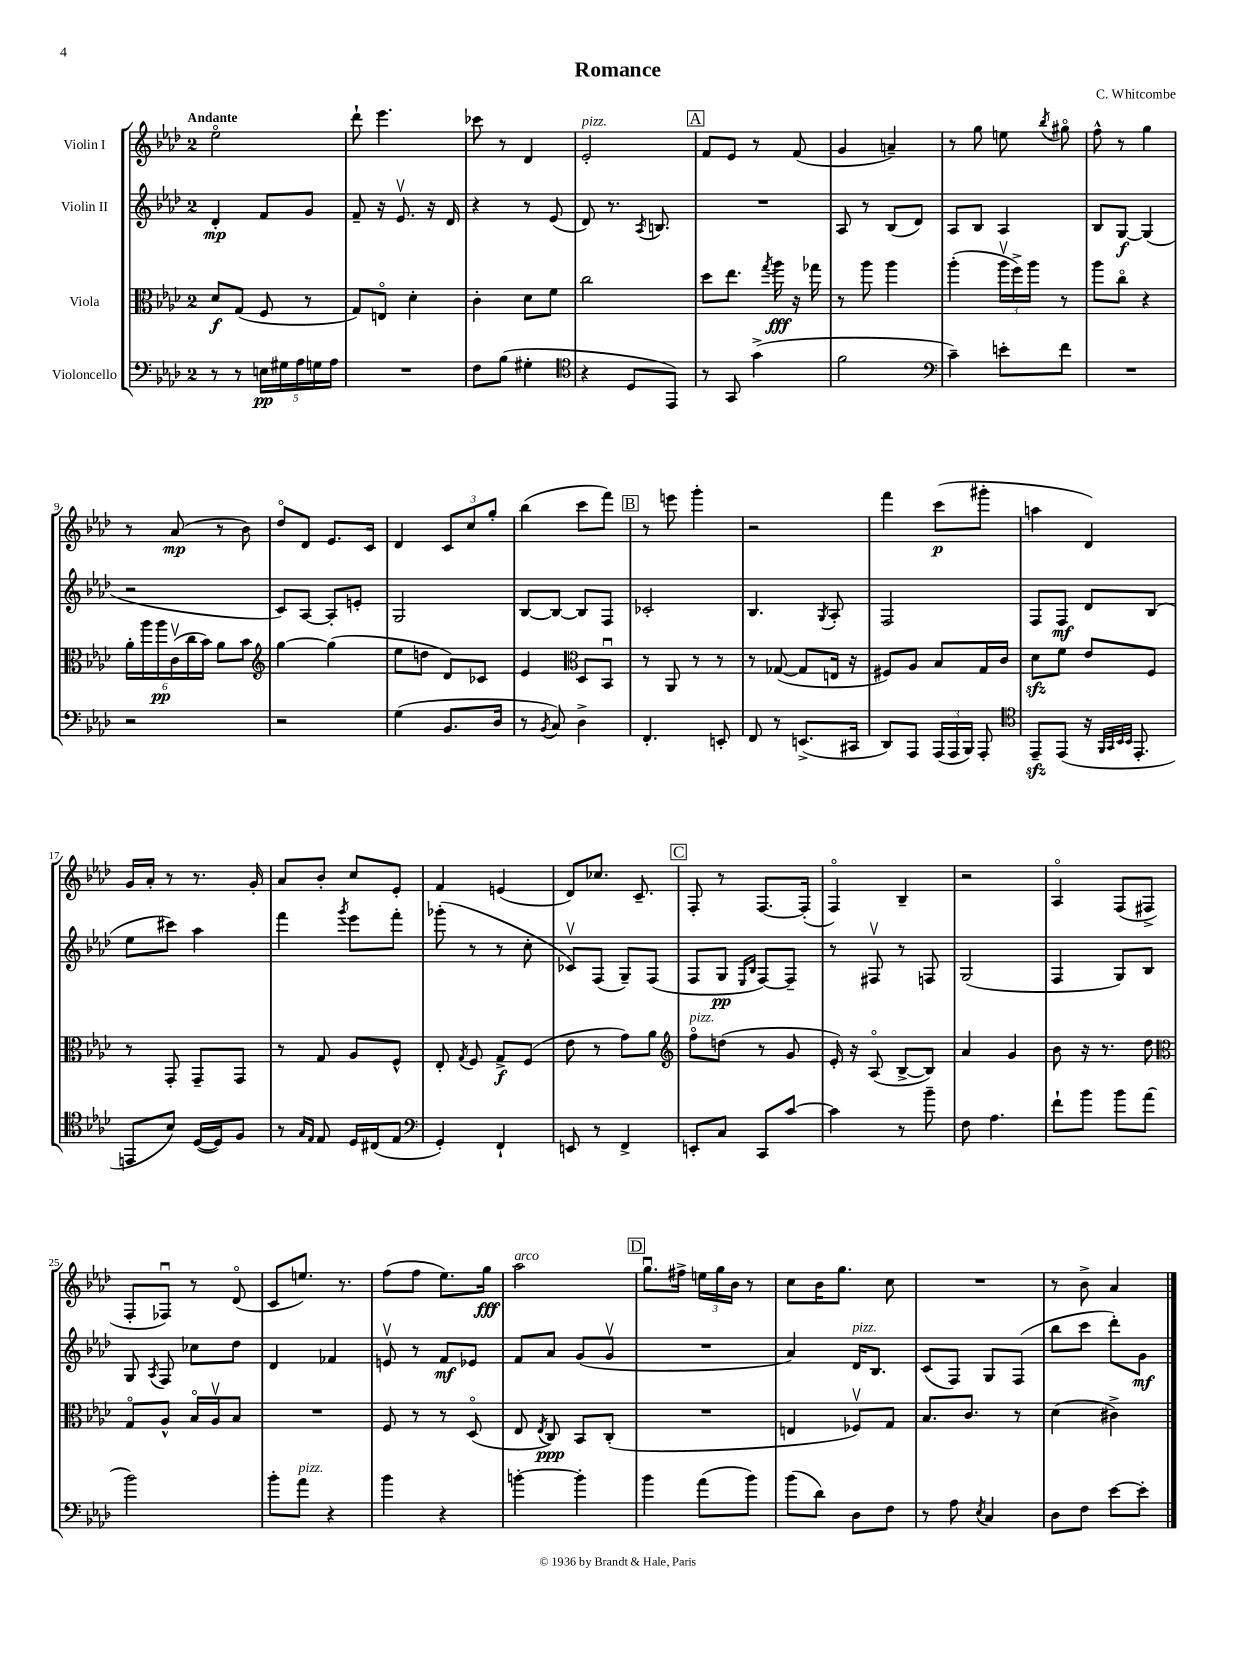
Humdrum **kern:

**kern	**dynam	**kern	**dynam	**kern	**dynam	**kern	**dynam
*part4	*part4	*part3	*part3	*part2	*part2	*part1	*part1
*staff4	*staff4	*staff3	*staff3	*staff2	*staff2	*staff1	*staff1
*I"Violoncello	*	*I"Viola	*	*I"Violin II	*	*I"Violin I	*
*clefF4	*	*clefC3	*	*clefG2	*	*clefG2	*
*k[b-e-a-d-]	*	*k[b-e-a-d-]	*	*k[b-e-a-d-]	*	*k[b-e-a-d-]	*
*M2/4	*	*M2/4	*	*M2/4	*	*M2/4	*
=1	=1	=1	=1	=1	=1	=1	=1
!	!	!	!	!	!	!LO:TX:a:B:t=Andante	!
8r	.	8d-/L	f	4d-'/	mp	2ee-\	.
8r	.	(8G/J	.	.	.	.	.
20En\LL	pp	8F/	.	8f/L	.	.	.
20G#X\	.	.	.	.	.	.	.
20A-\	.	.	.	.	.	.	.
.	.	8r	.	8g/J	.	.	.
20Gn\	.	.	.	.	.	.	.
20A-\JJ	.	.	.	.	.	.	.
=2	=2	=2	=2	=2	=2	=2	=2
2r	.	8G/L)	.	8f~/	.	8ddd-`\	.
.	.	8En/J	.	16r	.	4.eee-\	.
.	.	.	.	8.e-v/	.	.	.
.	.	4d-'\	.	.	.	.	.
.	.	.	.	16r	.	.	.
.	.	.	.	16d-/	.	.	.
=3	=3	=3	=3	=3	=3	=3	=3
8F\L	.	4c'\	.	4r	.	8ccc-X\	.
(8B-\J	.	.	.	.	.	8r	.
4G#X'\	.	8d-\L	.	8r	.	4d-/	.
.	.	8f\J	.	(8e-/	.	.	.
=4	=4	=4	=4	=4	=4	=4	=4
*clefC4	*	*	*	*	*	*	*
!	!	!	!	!	!	!LO:TX:a:i:t=pizz.	!
4r	.	2cc\	.	8d-/)	.	2e-'/	.
.	.	.	.	8.r	.	.	.
8D-/L	.	.	.	.	.	.	.
.	.	.	.	8qA-/	.	.	.
.	.	.	.	8.Bn/	.	.	.
8EE-/J)	.	.	.	.	.	.	.
!!LO:REH:place=s1:t=A
=5	=5	=5	=5	=5	=5	=5	=5
8r	.	8dd-\L	.	2r	.	8f/L	.
8GG/	.	8.ee-\J	.	.	.	8e-/J	.
(4g^\	.	.	.	.	.	8r	.
.	.	8qgg/	.	.	.	.	.
.	.	16aa-\	fff	.	.	.	.
.	.	16r	.	.	.	(8f/	.
.	.	16gg-X\	.	.	.	.	.
=6	=6	=6	=6	=6	=6	=6	=6
2f\	.	8r	.	8A-/	.	4g/	.
.	.	8aa-\	.	8r	.	.	.
.	.	4aa-\	.	(8B-/L	.	4an~/)	.
.	.	.	.	8d-/J)	.	.	.
=7	=7	=7	=7	=7	=7	=7	=7
*clefF4	*	*	*	*	*	*	*
4c~\)	.	(4aa-'\	.	8A-/L	.	8r	.
.	.	.	.	8B-/J	.	8gg\	.
8en'\L	.	24aa-v\LL	.	4A-/	.	8een\	.
.	.	24ff^\)	.	.	.	.	.
.	.	24aa-\JJ	.	.	.	.	.
.	.	.	.	.	.	8qbb-/	.
8f\J	.	8r	.	.	.	8gg#X\	.
=8	=8	=8	=8	=8	=8	=8	=8
2r	.	8aa-\L	.	8B-/L	.	8ff^^\	.
.	.	8cc\J	.	[8G/J	f	8r	.
.	.	4r	.	(4G/]	.	4gg\	.
!!LO:LB:g=z
=9	=9	=9	=9	=9	=9	=9	=9
2r	.	24a-'\LL	.	2r	.	8r	.
.	.	24aa-\	.	.	.	.	.
.	.	24aa-\	pp	.	.	.	.
.	.	(24cv\	.	.	.	(8a-/	mp
.	.	24cc\	.	.	.	.	.
.	.	24b-\JJ)	.	.	.	.	.
.	.	8a-\L	.	.	.	8r	.
.	.	8b-\J	.	.	.	8b-\)	.
=10	=10	=10	=10	=10	=10	=10	=10
*	*	*clefG2	*	*	*	*	*
2r	.	[4gg\	.	8c/L)	.	8dd-/L	.
.	.	.	.	[8A-/J	.	8d-/J	.
.	.	(4gg\]	.	8A-'/L]	.	8.e-/L	.
.	.	.	.	8en'/J	.	.	.
.	.	.	.	.	.	16c/Jk	.
=11	=11	=11	=11	=11	=11	=11	=11
(4G\	.	8ee-\L	.	2G/	.	4d-/	.
.	.	8ddn\J	.	.	.	.	.
8.BB-/L	.	8d-/L)	.	.	.	12c/L	.
.	.	.	.	.	.	12cc/	.
.	.	8c-X/J	.	.	.	.	.
.	.	.	.	.	.	12gg'/J	.
16D-/Jk	.	.	.	.	.	.	.
=12	=12	=12	=12	=12	=12	=12	=12
8r	.	4e-/	.	[8B-/L	.	(4bb-\	.
8qBB-/	.	.	.	.	.	.	.
8C/)	.	.	.	8B-/J_	.	.	.
*	*	*clefC3	*	*	*	*	*
4D-^\	.	8D-/L	.	8B-/L]	.	8ccc\L	.
.	.	8BB-u/J	.	8F/J	.	8fff\J)	.
!!LO:REH:place=s1:t=B
=13	=13	=13	=13	=13	=13	=13	=13
4.FF'/	.	8r	.	2c-X'/	.	8r	.
.	.	8AA-/	.	.	.	8eeen\	.
.	.	8r	.	.	.	4ggg'\	.
8EEn'/	.	8r	.	.	.	.	.
=14	=14	=14	=14	=14	=14	=14	=14
8FF/	.	8r	.	4.B-/	.	2r	.
8r	.	([8G-X/	.	.	.	.	.
(8.EEn^/L	.	8G-/L]	.	.	.	.	.
.	.	.	.	8qG/	.	.	.
.	.	16En/Jk	.	8A-'/	.	.	.
16CC#X/Jk	.	16r	.	.	.	.	.
=15	=15	=15	=15	=15	=15	=15	=15
8DD-/L)	.	8F#X/L)	.	2F/	.	4fff\	.
8AAA-/J	.	8A-/J	.	.	.	.	.
(24AAA-/LL	.	8B-/L	.	.	.	(8ccc\L	p
24AAA-/	.	.	.	.	.	.	.
24BBB-/JJ)	.	.	.	.	.	.	.
8AAA-'/	.	16G/L	.	.	.	8ggg#X'\J	.
.	.	16c/JJ	.	.	.	.	.
=16	=16	=16	=16	=16	=16	=16	=16
*clefC4	*	*	*	*	*	*	*
8EE-zz~/L	.	8d-zz\L	.	8F/L	.	4aan\	.
(8EE-/J	.	8f\J	.	8F/J	mf	.	.
16r	.	8e-/L	.	8d-/L	.	4d-/)	.
32qqFF/LLL	.	.	.	.	.	.	.
32qqGG/	.	.	.	.	.	.	.
32qqBB-/	.	.	.	.	.	.	.
32qqBB-/JJJ	.	.	.	.	.	.	.
8.EE-'/	.	.	.	.	.	.	.
.	.	8F/J	.	(8B-/J	.	.	.
!!LO:LB:g=z
=17	=17	=17	=17	=17	=17	=17	=17
8EEn/L	.	8r	.	8ee-\L	.	16g/LL	.
.	.	.	.	.	.	16a-'/JJ	.
8B-/J)	.	8GG'/	.	8ccc#X\J)	.	8r	.
([16D-/LL	.	8GG~/L	.	4aa-\	.	8.r	.
16D-/J])	.	.	.	.	.	.	.
8F/J	.	8GG/J	.	.	.	.	.
.	.	.	.	.	.	16g'/	.
=18	=18	=18	=18	=18	=18	=18	=18
8r	.	8r	.	4fff\	.	8a-/L	.
16qqG/LL	.	.	.	.	.	.	.
16qqE-/JJ	.	.	.	.	.	.	.
8E-/	.	8G/	.	.	.	8b-'/J	.
.	.	.	.	8qggg/	.	.	.
16D-/LL	.	8A-/L	.	8eee-\L	.	8cc/L	.
(16C#X/J	.	.	.	.	.	.	.
8E-/J	.	8F^^/J	.	8fff'\J	.	8e-'/J	.
=19	=19	=19	=19	=19	=19	=19	=19
*clefF4	*	*	*	*	*	*	*
4GG'/)	.	8E-'/	.	(8ggg-X'\	.	4f/	.
.	.	8qG/	.	.	.	.	.
.	.	8F/	.	8r	.	.	.
4FF`/	.	8G^/L	f	8r	.	(4en/	.
.	.	(8F/J	.	8cc'\	.	.	.
=20	=20	=20	=20	=20	=20	=20	=20
8EEn/	.	8e-\	.	8c-Xv/L)	.	8d-/L)	.
8r	.	8r	.	(8F/J	.	8.cc-X/J	.
4FF^/	.	8g\L)	.	8G~/L)	.	.	.
.	.	.	.	.	.	8.c~/	.
.	.	8a-\J	.	(8F/J	.	.	.
!!LO:REH:place=s1:t=C
=21	=21	=21	=21	=21	=21	=21	=21
*	*	*clefG2	*	*	*	*	*
!	!	!LO:TX:a:i:t=pizz.	!	!	!	!	!
8EEn'/L	.	8ff\L	.	8F/L	.	8F'/	.
8C/J	.	(8ddn\J	.	8G/J	pp	8r	.
.	.	.	.	16qqE-/LL	.	.	.
.	.	.	.	16qqB-/JJ	.	.	.
8CC/L	.	8r	.	[8F/L)	.	[8.F/L	.
[8c/J	.	8g/	.	8F~/J]	.	.	.
.	.	.	.	.	.	(16F'/Jk]	.
=22	=22	=22	=22	=22	=22	=22	=22
4c\]	.	16e-'/)	.	8r	.	4F/)	.
.	.	16r	.	.	.	.	.
.	.	(8A-/	.	8F#Xv/	.	.	.
8r	.	[8B-^/L	.	8r	.	4B-~/	.
8b-~\	.	8B-/J])	.	8Fn/	.	.	.
=23	=23	=23	=23	=23	=23	=23	=23
8F\	.	4a-/	.	(2G/	.	2r	.
4.A-\	.	.	.	.	.	.	.
.	.	4g/	.	.	.	.	.
=24	=24	=24	=24	=24	=24	=24	=24
8f`\L	.	8b-\	.	4F/	.	4A-/	.
8b-\J	.	16r	.	.	.	.	.
.	.	8.r	.	.	.	.	.
8b-\L	.	.	.	8G/L)	.	(8F/L	.
(8a-\J	.	8dd-\	.	8B-/J	.	8F#X^/J	.
!!LO:LB:g=z
=25	=25	=25	=25	=25	=25	=25	=25
*	*	*clefC3	*	*	*	*	*
2b-\)	.	8G/L	.	8G/	.	8F'/L	.
.	.	.	.	8qA-/	.	.	.
.	.	8A-^^/J	.	8F/	.	8F-Xu/J)	.
.	.	16B-/LL	.	8cc-X\L	.	8r	.
.	.	16A-v/J	.	.	.	.	.
.	.	8B-/J	.	8dd-\J	.	(8d-/	.
=26	=26	=26	=26	=26	=26	=26	=26
8b-'\L	.	2r	.	4d-/	.	8c/L	.
!LO:TX:a:i:t=pizz.	!	!	!	!	!	!	!
8a-\J	.	.	.	.	.	8.een/J)	.
4r	.	.	.	4f-X/	.	.	.
.	.	.	.	.	.	8.r	.
=27	=27	=27	=27	=27	=27	=27	=27
4b-\	.	8F/	.	8env/	.	(8ff\L	.
.	.	8r	.	8r	.	8ff\J	.
4r	.	8r	.	8f/L	mf	8.ee-\L)	.
.	.	(8D-/	.	8e-X/J	.	.	.
.	.	.	.	.	.	16gg\Jk	fff
=28	=28	=28	=28	=28	=28	=28	=28
!	!	!	!	!	!	!LO:TX:a:i:t=arco	!
[4bn'\	.	8E-/	.	8f/L	.	2aa-\	.
.	.	8qE-/	.	.	.	.	.
.	.	8C/)	ppp	8a-/J	.	.	.
4b'\]	.	8BB-/L	.	(8g/L	.	.	.
.	.	(8C'/J	.	8gv/J	.	.	.
!!LO:REH:place=s1:t=D
=29	=29	=29	=29	=29	=29	=29	=29
4b-\	.	2r	.	2r	.	8.ggu\L	.
.	.	.	.	.	.	16ff#X^\Jk	.
(8a-\L	.	.	.	.	.	24een\LL	.
.	.	.	.	.	.	24gg\	.
.	.	.	.	.	.	24b-\JJ	.
8b-\J)	.	.	.	.	.	8r	.
=30	=30	=30	=30	=30	=30	=30	=30
(8b-\L	.	4En/	.	4a-/)	.	8cc\L	.
8d-\J)	.	.	.	.	.	16b-\K	.
.	.	.	.	.	.	8.gg\J	.
!	!	!	!	!LO:TX:a:i:t=pizz.	!	!	!
8D-\L	.	8F-Xv/L)	.	16d-/KL	.	.	.
.	.	.	.	8.B-/J	.	.	.
8F\J	.	8G/J	.	.	.	8cc\	.
=31	=31	=31	=31	=31	=31	=31	=31
8r	.	8.B-/L	.	(8c/L	.	2r	.
8A-\	.	.	.	8F/J)	.	.	.
.	.	8.c/J	.	.	.	.	.
8qE-/	.	.	.	.	.	.	.
4C/	.	.	.	8G/L	.	.	.
.	.	8r	.	(8F/J	.	.	.
=32	=32	=32	=32	=32	=32	=32	=32
8D-\L	.	(4d-\	.	8bb-\L	.	8r	.
8F\J	.	.	.	8ccc\J	.	8b-^\	.
[8e-\L	.	4c#X^\)	.	8ddd-'\L)	.	4a-/	.
8e-'\J]	.	.	.	8g\J	mf	.	.
==	==	==	==	==	==	==	==
*-	*-	*-	*-	*-	*-	*-	*-
